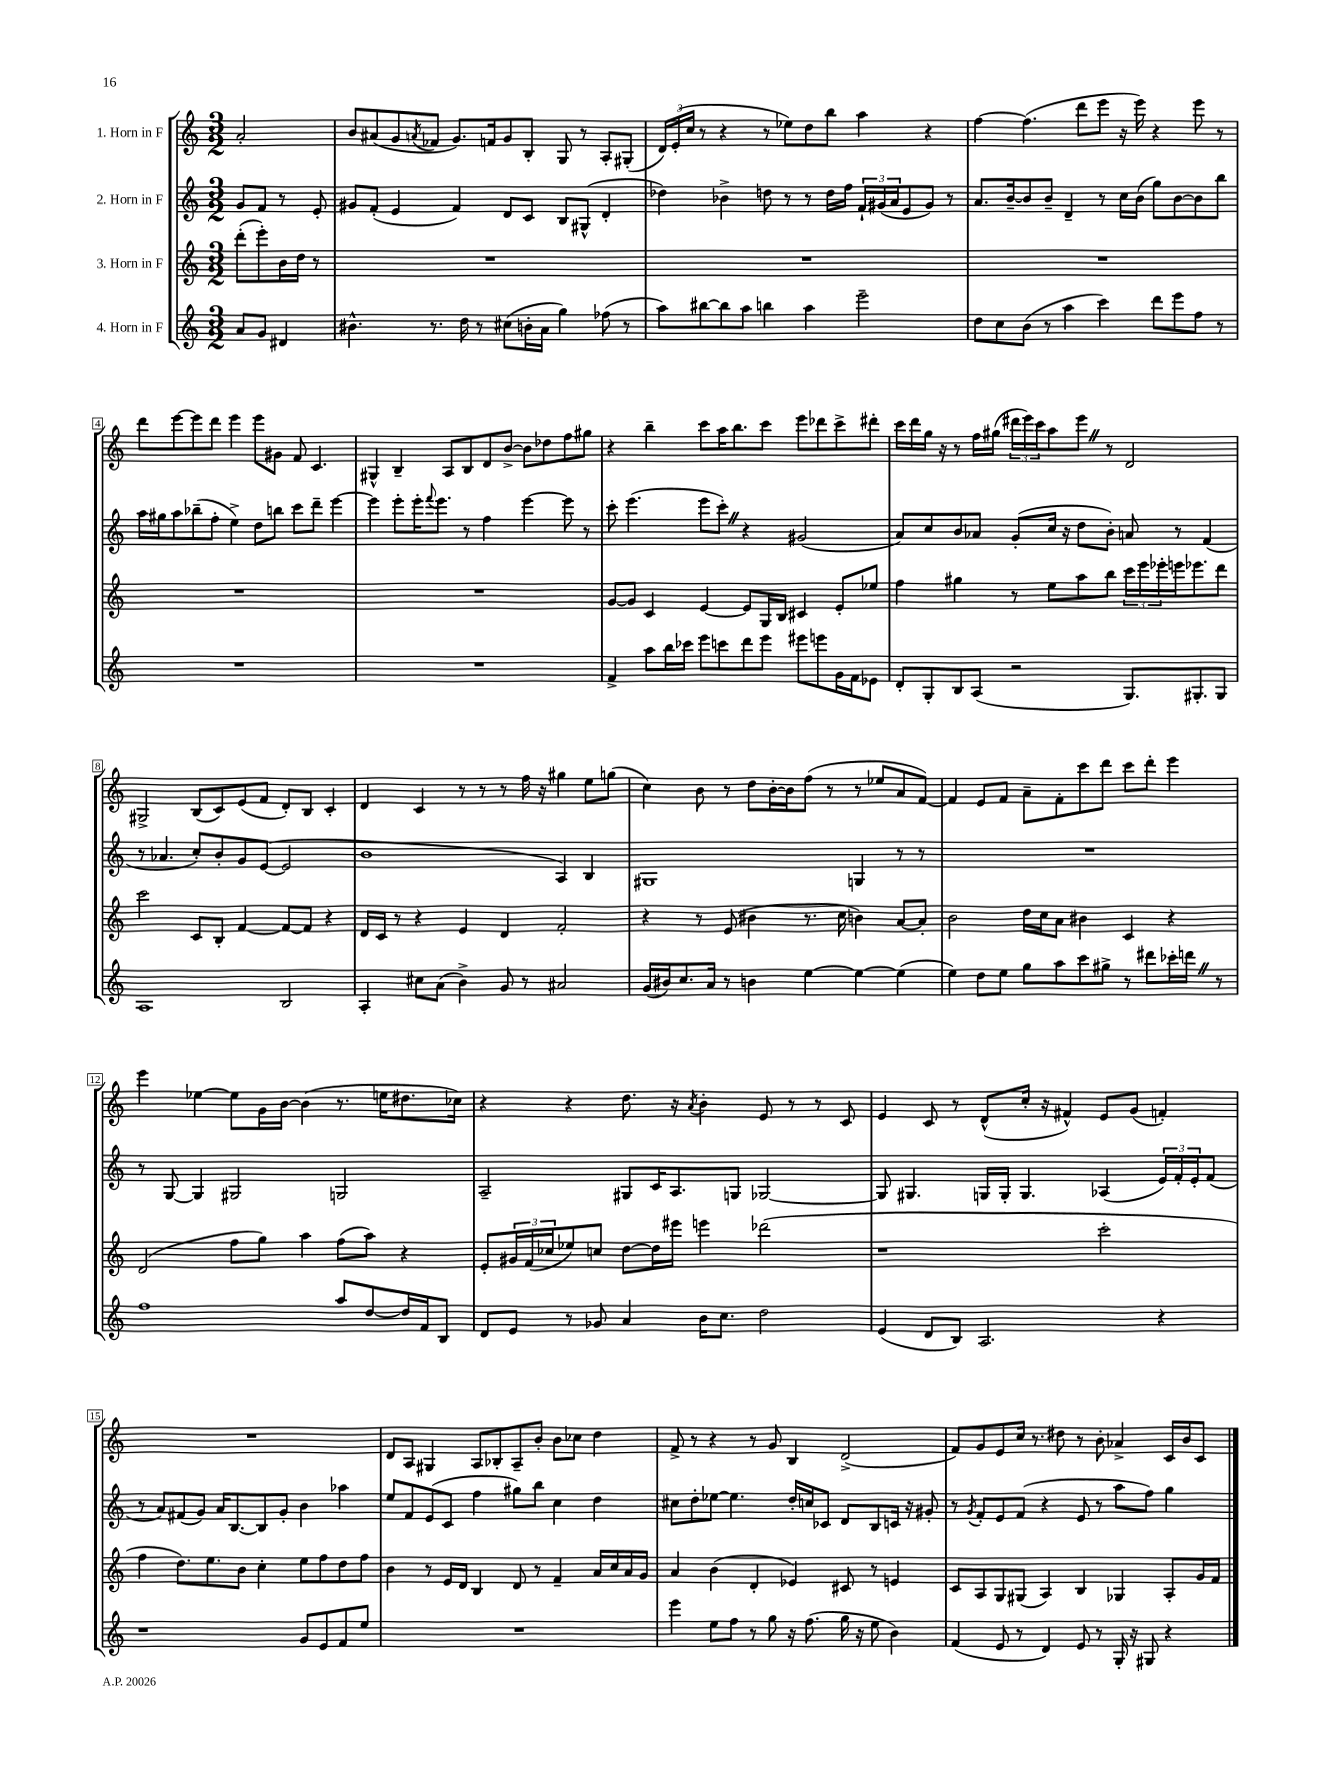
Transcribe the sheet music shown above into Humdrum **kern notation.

**kern	**kern	**kern	**kern
*staff4	*staff3	*staff2	*staff1
*clefG2	*clefG2	*clefG2	*clefG2
*k[]	*k[]	*k[]	*k[]
*M3/2	*M3/2	*M3/2	*M3/2
8a	(8ddd'	8g	2a'
8g	8eee')	8f	.
4d#	16b	8r	.
.	16dd	.	.
.	8r	8e'	.
=	=	=	=
4.b#^^	1.r	8g#	8b
.	.	(8f'	(8a#
.	.	4e	8g
.	.	.	8qa
8.r	.	.	8f-
.	.	4f)	8.g)
16dd	.	.	.
8r	.	.	.
.	.	.	16f
(8cc#	.	8d	8g
16b'	.	8c	8B'
16a	.	.	.
4gg)	.	8B	8G
.	.	(8G#^^	8r
(8ff-	.	4d'	8A'
8r	.	.	(8G#'
=	=	=	=
8aa)	1.r	4dd-)	24d)
.	.	.	(24e'
.	.	.	24cc
[8bb#	.	.	8r
8bb#]	.	4b-^	4r
8aa	.	.	.
4bb	.	8dd	8r
.	.	8r	8ee-)
4aa	.	8r	8dd
.	.	16dd	8bb
.	.	16ff	.
2eee~	.	24f`	4aa
.	.	(24g#	.
.	.	24a	.
.	.	8e	.
.	.	8g#)	4r
.	.	8r	.
=	=	=	=
8dd	1.r	8.a	[4ff
8cc	.	.	.
.	.	[16b~	.
(8b	.	8b]	(4.ff]
8r	.	8b~	.
4aa	.	4d~	.
.	.	.	8ddd
4ccc)	.	8r	8eee
.	.	16cc	16r
.	.	(16b	16eee)
8ddd	.	8gg)	4r
8eee	.	[8b	.
8ff	.	8b]	8eee
8r	.	8bb	8r
=	=	=	=
1.r	1.r	16aa	8ddd
.	.	16gg#	.
.	.	8aa	[8eee
.	.	(8bb-~	8eee]
.	.	8ff'	8ddd
.	.	4ee^)	4eee
.	.	8dd	8eee
.	.	8bb	8g#
.	.	8ccc	8f
.	.	8ddd~	4.c
.	.	[4eee	.
=	=	=	=
1.r	1.r	4eee]	4G#^^
.	.	8eee'	4B~
.	.	16eee'	.
.	.	8qqfff	.
.	.	8.eee	.
.	.	.	8A
.	.	8r	8B
.	.	4ff	8d
.	.	.	[8b^
.	.	[4eee	8b]
.	.	.	8dd-
.	.	8eee]	8ff
.	.	8r	8gg#
=	=	=	=
4f^	[8g	8ccc'	4r
.	8g]	(4.eee	.
8aa	4c	.	4bb~
16bb	.	.	.
16ccc-	.	.	.
8eee	[4e	8eee	8ccc
8ccc	.	8ccc')	16aa
.	.	.	8.bb
8ddd	8e]	4r	.
8eee	16G	.	8ccc
.	16B	.	.
8eee#	4c#	(2g#	8eee
8eee	.	.	8ddd-
16g	8e'	.	8ccc^
16f	.	.	.
8e-	8ee-	.	8ddd#'
=	=	=	=
8d'	4ff	8a)	16ccc
.	.	.	16ddd
8G'	.	8cc	16gg
.	.	.	16r
8B	4gg#	8b	8r
(8A	.	8a-	16ff
.	.	.	(16gg#
2r	8r	(8g'	24ddd#
.	.	.	24eee)
.	.	.	24ccc
.	8ee	16cc	8aa
.	.	16r	.
.	8aa	8dd	8eee
.	8bb	8b')	8r
8.G)	24ccc	8a	2d
.	24eee	.	.
.	24eee-'	.	.
.	16eee	8r	.
8.G#'	8.eee-	.	.
.	.	(4f	.
8G#	8ddd	.	.
=	=	=	=
1A	2ccc	8r	2G#^
.	.	4.a-	.
.	8c	8cc')	(8B
.	8B'	8b'	8c)
.	[4f	8g	(8e
.	.	([8e	8f
2B	8f_	2e]	8d')
.	8f]	.	8B
.	4r	.	4c'
=	=	=	=
4A'	16d	1b	4d
.	16c	.	.
.	8r	.	.
8cc#	4r	.	4c
(8a	.	.	.
4b^)	4e	.	8r
.	.	.	8r
8g	4d	.	8r
8r	.	.	16ff
.	.	.	16r
2a#	2f'	4A)	4gg#
.	.	4B	8ee
.	.	.	(8gg
=	=	=	=
(16g	4r	1G#	4cc)
16b#)	.	.	.
8.cc	.	.	.
.	8r	.	8b
16a	.	.	.
8r	(8e	.	8r
4b	4b#	.	8dd
.	.	.	[16b'
.	.	.	16b]
[4ee	8.r	.	(8ff
.	.	.	8r
.	16cc	.	.
4ee_	4b)	4G	8r
.	.	.	8ee-
(4ee]	[8a	8r	8a
.	8a']	8r	[8f)
=	=	=	=
4ee)	2b	1.r	4f]
8dd	.	.	8e
8ee	.	.	8f
8gg	16dd	.	8a~
.	16cc	.	.
8aa	8a	.	8f'
8ccc	4b#	.	8ccc
8gg#^	.	.	8ddd
8r	4c	.	8ccc
8ddd#	.	.	8ddd'
16ccc-'	4r	.	4eee
16ddd	.	.	.
8r	.	.	.
=	=	=	=
1ff	(2d	8r	4eee
.	.	[8G	.
.	.	4G]	[4ee-
.	8ff	2G#	8ee-]
.	8gg)	.	16g
.	.	.	[16b
.	4aa	.	(4b]
8aa	(8ff	2G	8.r
[8dd	8aa)	.	.
.	.	.	16ee
16dd]	4r	.	8.dd#
16f	.	.	.
8B	.	.	.
.	.	.	16cc-)
=	=	=	=
8d	8e'	2A~	4r
8e	24g#	.	.
.	(24f	.	.
.	24cc-	.	.
8r	8ee-)	.	4r
8g-	8cc	.	.
4a	[8dd	8G#	8.dd
.	16dd]	16c	.
.	16eee#	8.A	16r
.	.	.	8qa
16b	4eee	.	4b'
8.cc	.	.	.
.	.	8G	.
2dd	(2ddd-	[2G-	8e
.	.	.	8r
.	.	.	8r
.	.	.	8c
=	=	=	=
(4e	1r	8G-]	4e
.	.	4.G#	.
8d	.	.	8c
8B)	.	.	8r
2.A	.	16G	(8d^^
.	.	16G'	.
.	.	4.G	16cc'
.	.	.	16r
.	.	.	4f#^^)
.	2ccc'	(4A-	8e
.	.	.	(8g
4r	.	24e)	4f')
.	.	24f'	.
.	.	24e'	.
.	.	(8f	.
=	=	=	=
1r	4ff	8r	1.r
.	.	8a)	.
.	8.dd)	(8f#	.
.	.	8g)	.
.	8.ee	.	.
.	.	16a	.
.	.	[8.B	.
.	8b	.	.
.	4cc'	8B]	.
.	.	8g'	.
8g	8ee	4b	.
8e	8ff	.	.
8f	8dd	4aa-	.
8ee	8ff	.	.
=	=	=	=
1.r	4b	8ee	8d
.	.	8f	8A
.	8r	(8e	4G#
.	16e	8c	.
.	16d	.	.
.	4B	4ff	8A
.	.	.	8B-'
.	8d	8gg#)	8A~
.	8r	8bb	8b'
.	4f~	4cc	8b
.	.	.	8cc-
.	16a	4dd	4dd
.	16cc	.	.
.	16a	.	.
.	16g	.	.
=	=	=	=
4eee	4a	8cc#	8f^
.	.	8dd'	8r
8ee	(4b	[8ee-	4r
8ff	.	4.ee-]	.
8r	4d'	.	8r
8gg	.	.	8g
16r	4e-)	16dd'	4B
(8.ff	.	16cc	.
.	.	8c-	.
16gg	8c#	8d	(2d^
16r	.	.	.
8ee	8r	8B	.
4b)	4e	16c	.
.	.	16r	.
.	.	8g#'	.
=	=	=	=
(4f	8c	8r	8f)
.	.	8qg	.
.	8A	8f'	8g
8e	8G	8e	8e
8r	(8G#	(8f	16cc
.	.	.	8.r
4d)	4A)	4r	.
.	.	.	8dd#
8e	4B	8e	8r
8r	.	8r	8b'
16G'	4G-	8aa	4a-^
16r	.	.	.
8G#	.	8ff)	.
4r	8A'	4gg	16c
.	.	.	16b
.	16g	.	8c
.	16f	.	.
==	==	==	==
*-	*-	*-	*-
